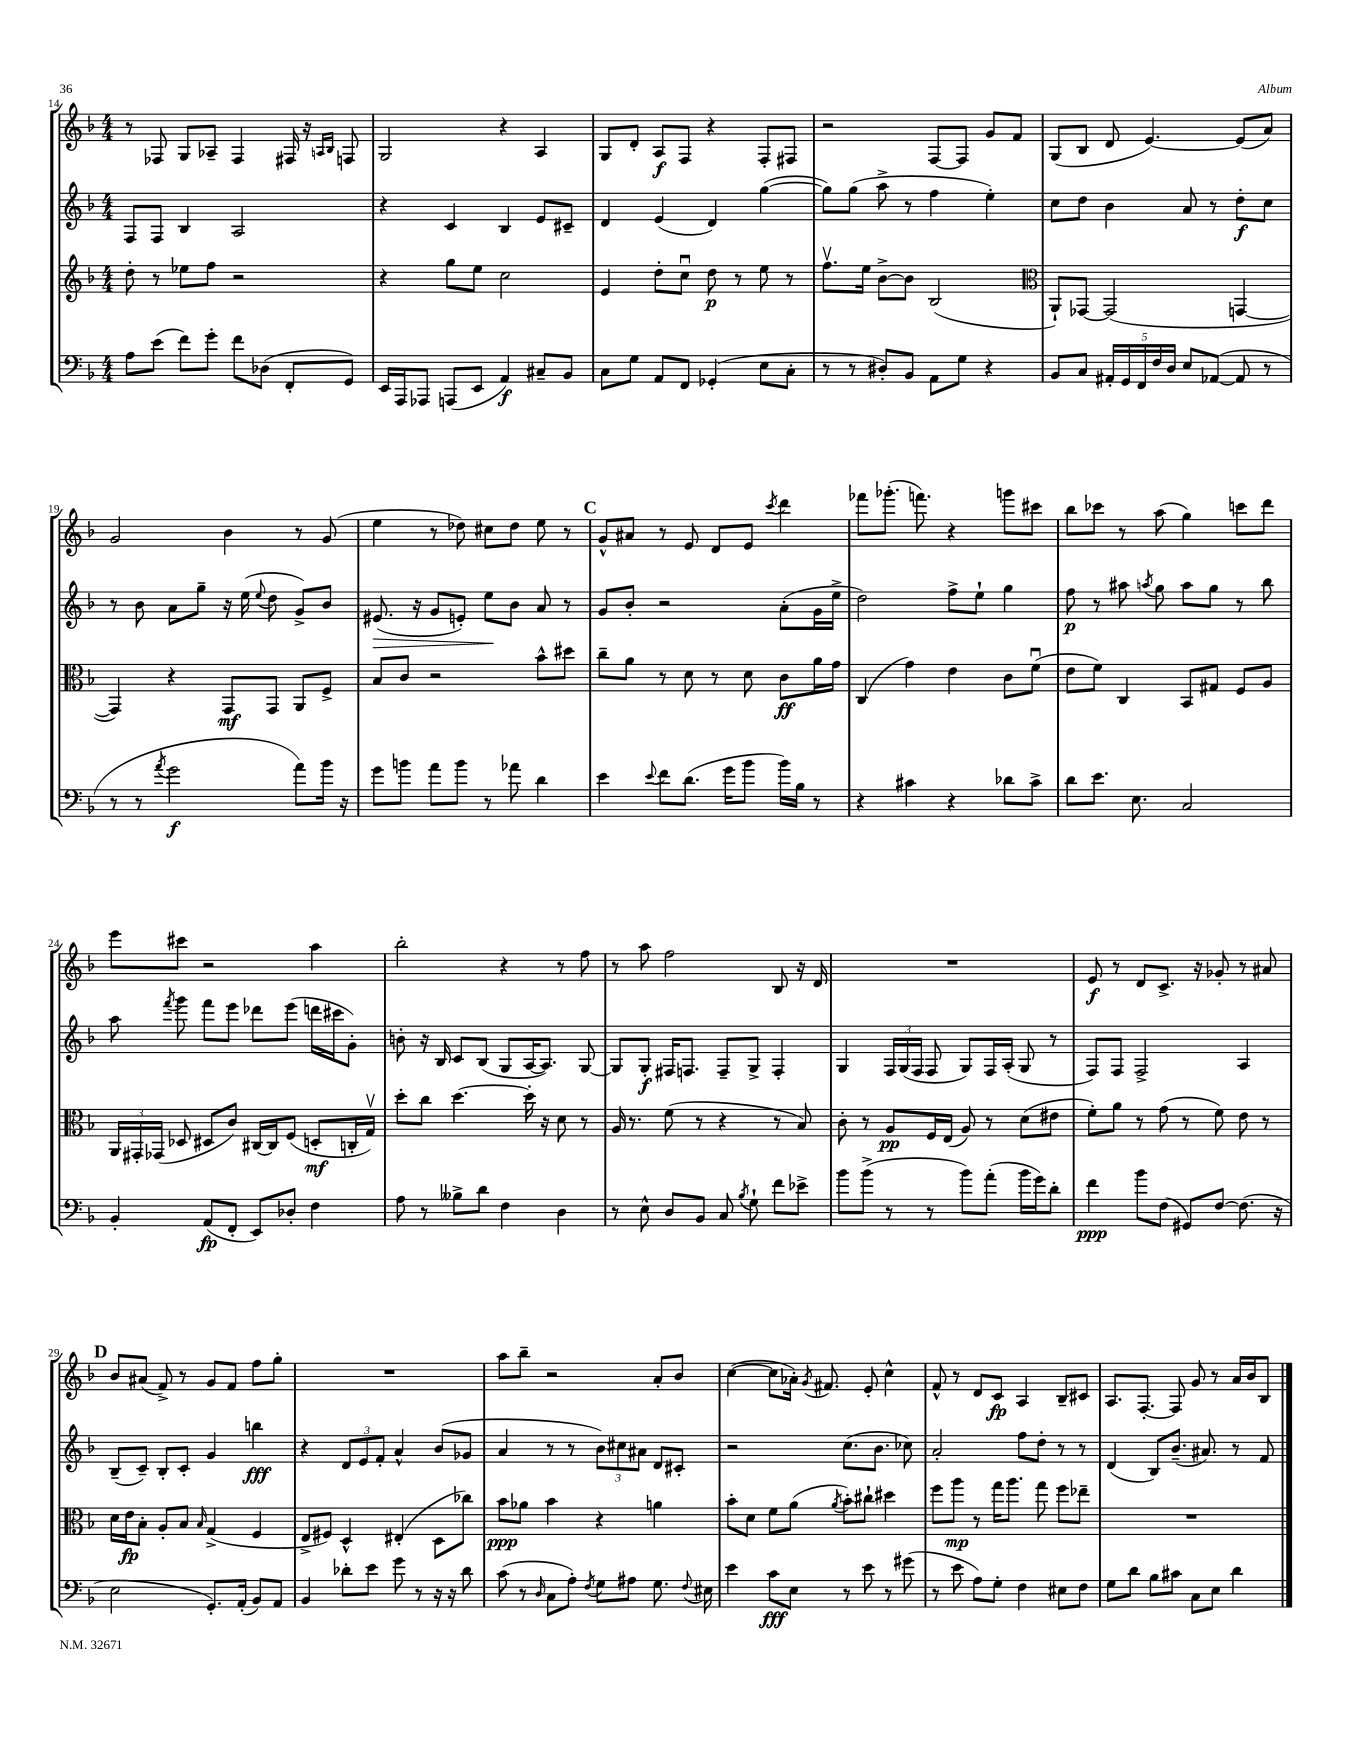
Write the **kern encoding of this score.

**kern	**kern	**kern	**kern
*staff4	*staff3	*staff2	*staff1
*clefF4	*clefG2	*clefG2	*clefG2
*k[b-]	*k[b-]	*k[b-]	*k[b-]
*M4/4	*M4/4	*M4/4	*M4/4
8A	8dd'	8F	8r
(8e	8r	8F	8F-
8f)	8ee-	4B-	8G
8g'	8ff	.	8A-~
8f	2r	2A	4F-
(8D-	.	.	.
8FF'	.	.	16F#
.	.	.	16r
.	.	.	16qqA
.	.	.	16qqB-
8GG)	.	.	8F
=	=	=	=
16EE	4r	4r	2G
16AAA	.	.	.
8AAA-	.	.	.
(8AAA	8gg	4c	.
8EE	8ee	.	.
4AA)	2cc	4B-	4r
8C#~	.	8e	4A
8BB-	.	8c#~	.
=	=	=	=
8C	4e	4d	8G
8G	.	.	8d'
8AA	8dd'	(4e	8A
8FF	8ccu	.	8F
(4GG-'	8dd	4d)	4r
.	8r	.	.
8E	8ee	([4gg	8F'
8C'	8r	.	8F#
=	=	=	=
8r	8.ffv	8gg])	2r
8r	.	(8gg	.
.	16ee	.	.
8D#')	[8b-^	8aa^	.
8BB-	8b-]	8r	.
8AA	(2B-	4ff	[8F
8G	.	.	8F]
4r	.	4ee')	8g
.	.	.	8f
=	=	=	=
*	*clefC3	*	*
8BB-	8AA`)	8cc	(8G
8C	[8GG-	8dd	8B-
20AA#'	(2GG-]	4b-	8d
20GG	.	.	.
20FF	.	.	.
.	.	.	[4.e)
20F	.	.	.
20D	.	.	.
8E	.	8a	.
([8AA-	.	8r	.
8AA-]	[4GG	8dd'	(8e]
8r	.	8cc	8a)
=	=	=	=
8r	4GG])	8r	2g
8r	.	8b-	.
8qa	.	.	.
2g	4r	8a	.
.	.	8gg~	.
.	8GG	16r	4b-
.	.	(16ee	.
.	.	8qqee	.
.	8GG	8dd	.
8a)	8AA	8g^)	8r
16b-	8F^	8b-	(8g
16r	.	.	.
=	=	=	=
8g	8B-	(8.e#	4ee
8b	8c	.	.
.	.	16r	.
8a	2r	8g	8r
8b	.	8e')	8dd-)
8r	.	8ee	8cc#
8a-	.	8b-	8dd-
4d	8b-^^	8a	8ee
.	8dd#	8r	8r
=	=	=	=
4e	8cc~	8g	8g^^
.	8a	8b-'	8a#
8qqe	.	.	.
8f	8r	2r	8r
(8.d	8d	.	8e
.	8r	.	8d
16g	.	.	.
8b-	8d	.	8e
.	.	.	8qccc
16b-)	8c	(8a'	4ddd
16B-	.	.	.
8r	16a	16g	.
.	16g	16ee^	.
=	=	=	=
4r	(4C	2dd)	8fff-
.	.	.	(8.ggg-'
4c#	4g)	.	.
.	.	.	8.fff)
4r	4e	8ff^	4r
.	.	8ee`	.
8d-	8c	4gg	8ggg
8c#^	(8fu	.	8ccc#
=	=	=	=
8d	8e	8ff	8bb-
8.e	8f)	8r	8ccc-
.	4C	8aa#	8r
8.E	.	.	.
.	.	8qaa	.
.	.	8gg	(8aa
2C	8BB-	8aa	4gg)
.	8G#	8gg	.
.	8F	8r	8ccc
.	8A	8bb-	8ddd
=	=	=	=
4BB-'	24AA	8aa	8eee
.	24GG#'	.	.
.	(24GG-	.	.
.	.	8qfff	.
.	8D-	8ggg	8ccc#
(8AA	8D#	8fff	2r
8FF'	8c)	8eee	.
8EE)	[16C#	8ddd-	.
.	16C#]	.	.
8D-'	(8F	(8eee	.
4F	8D'	16ddd	4aa
.	.	16ccc#	.
.	16C'	8g')	.
.	16Gv)	.	.
=	=	=	=
8A	8dd'	8b'	2bb-'
8r	8cc	16r	.
.	.	16B-	.
8B--^	[4.dd	8c	.
8d	.	(8B-	.
4F	.	8G	4r
.	16dd']	[16A	.
.	16r	8.A])	.
4D	8d	.	8r
.	8r	[8G	8ff
=	=	=	=
8r	16A	8G]	8r
.	8.r	.	.
8E^^	.	8G'	8aa
8D	(8f	16F#	2ff
.	.	8.F	.
8BB-	8r	.	.
8C	4r	8F~	.
8qB-	.	.	.
8G`	.	8G^	.
8f	8r	4F'	8B-
8e-^	8B-)	.	16r
.	.	.	16d
=	=	=	=
8b-	8c'	4G	1r
(8b-^	8r	.	.
8r	8A	24F	.
.	.	(24G	.
.	.	24F	.
8r	16F	8F	.
.	(16E	.	.
8b-)	8A)	8G)	.
(8a'	8r	16F	.
.	.	(16A'	.
16b-	(8d	8G	.
16g)	.	.	.
8d'	8e#	8r	.
=	=	=	=
4f	8f')	8F)	8e
.	8a	8F	8r
8b-	8r	2F^	8d
(8F	(8g	.	8.c^
8GG#)	8r	.	.
.	.	.	16r
[8F	8f)	.	8g-'
(8.F]	8e	4A	8r
.	8r	.	8a#
16r	.	.	.
=	=	=	=
2E	16d	(8B-~	8b-
.	16e	.	.
.	8B-'	8c~)	(8a#
.	8A'	8B-'	8f^)
.	8B-	8c'	8r
.	16qqB-	.	.
8.GG')	(4G^	4g	8g
.	.	.	8f
(16AA'	.	.	.
8BB-)	4F	4bb	8ff
8AA	.	.	8gg'
=	=	=	=
4BB-	8E^	4r	1r
.	8F#)	.	.
8d-'	4D^^	12d	.
.	.	12e	.
8e	.	.	.
.	.	12f'	.
8g	(4E#'	4a^^	.
8r	.	.	.
16r	8D	(8b-	.
16r	.	.	.
8d-	8cc-)	8g-	.
=	=	=	=
(8c	8b-	4a	8aa
8r	8a-	.	8bb-~
16qqD	.	.	.
8C	4b-	8r	2r
8A')	.	8r	.
8qF	.	.	.
8G	4r	12b-)	.
.	.	12cc#	.
8A#	.	.	.
.	.	12a#	.
8.G	4a	8d	8a'
.	.	8c#'	8b-
8qqF	.	.	.
16E#	.	.	.
=	=	=	=
4e	8b-'	2r	([4cc
.	8d	.	.
8c	8f	.	8cc]
8E	(8a	.	16a-')
.	.	.	8qg
.	.	.	8.f#
.	8qa	.	.
8r	8b-')	(8.cc	.
8e	8cc#`	.	8e'
.	.	8.b-	.
8r	4dd#	.	4cc^^
(8g#	.	8cc-)	.
=	=	=	=
8r	8ff	2a'	8f^^
8e	8aa	.	8r
8A)	8r	.	8d
8G'	16gg	.	8c
.	8.aa	.	.
4F	.	8ff	4A
.	8gg	8dd'	.
8E#	8ff	8r	8B-~
8F	8ee-~	8r	8c#
=	=	=	=
8G	1r	(4d	8.A
8d	.	.	.
.	.	.	[8.F'
8B-	.	8B-)	.
8c#	.	(8.b-~	8F]
8C	.	.	8g
.	.	8.a#)	.
8E	.	.	8r
4d	.	8r	16a
.	.	.	16b-
.	.	8f	8B-
==	==	==	==
*-	*-	*-	*-
